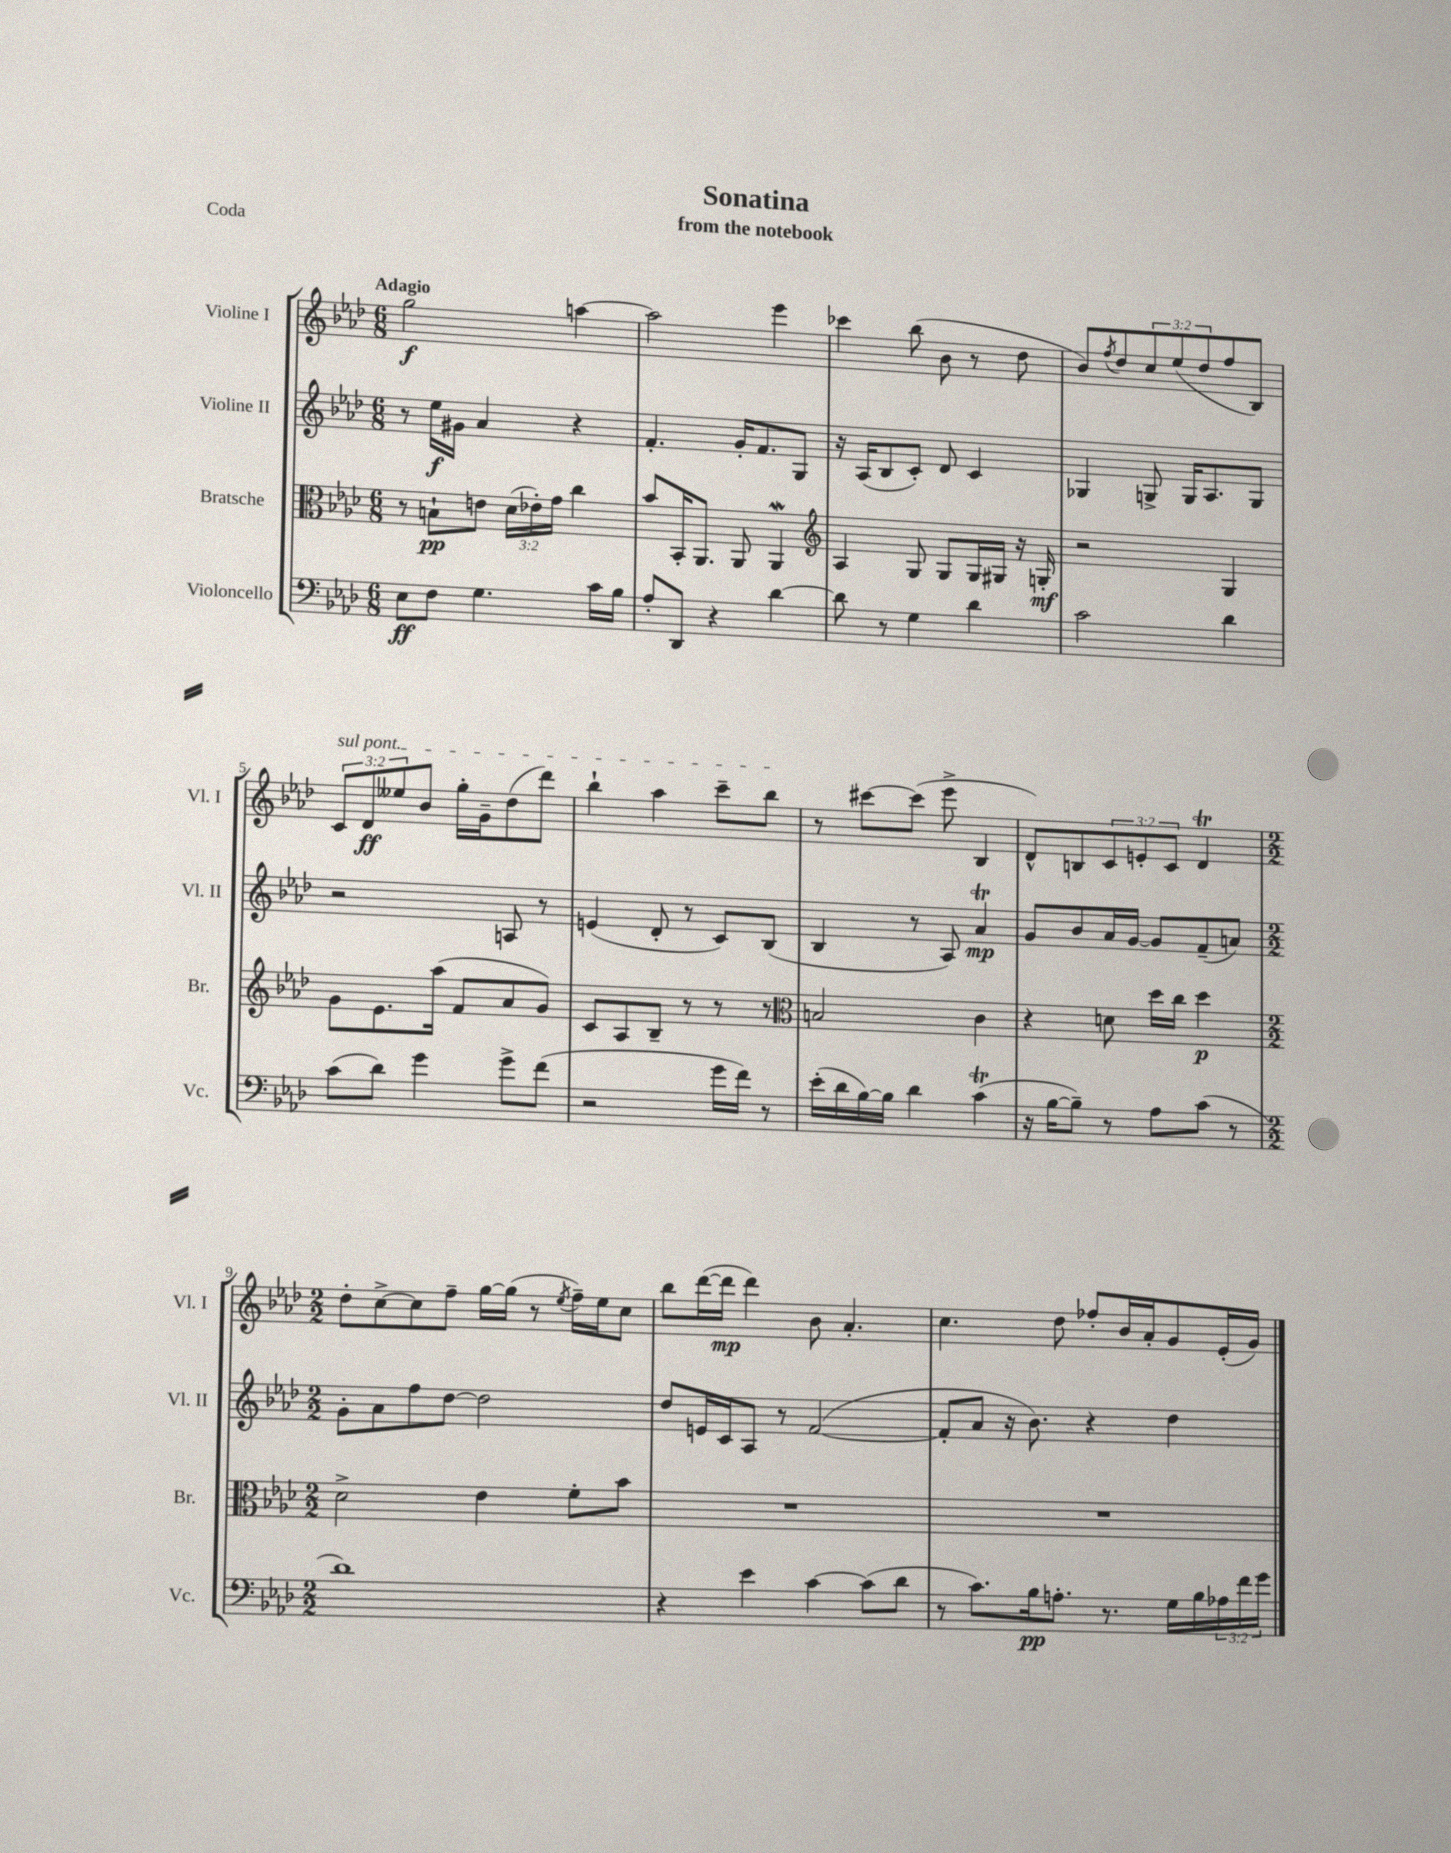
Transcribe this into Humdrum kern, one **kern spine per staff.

**kern	**kern	**kern	**kern
*staff4	*staff3	*staff2	*staff1
*clefF4	*clefC3	*clefG2	*clefG2
*k[b-e-a-d-]	*k[b-e-a-d-]	*k[b-e-a-d-]	*k[b-e-a-d-]
*M6/8	*M6/8	*M6/8	*M6/8
8E-	8r	8r	2gg
8F	8B`	16ee-	.
.	.	16g#	.
4.G	8e	4a-	.
.	(24d-	.	.
.	24e-')	.	.
.	24g	.	.
.	4cc	4r	[4aa
16c	.	.	.
16B-	.	.	.
=	=	=	=
8A-'	8b-	4.f'	2aa]
8DD-	16BB-'	.	.
.	8.AA-	.	.
4r	.	.	.
.	8AA-	16g'	.
.	.	8.f	.
[4d-	4AA-	.	4eee-
.	.	8G	.
=	=	=	=
*	*clefG2	*	*
8d-]	4A-	16r	4ccc-
.	.	(16A-	.
8r	.	8B-	.
4G	8G	8c')	(8bb-
.	8G	8d-	8b-
4d-	16G	4c	8r
.	16G#	.	.
.	16r	.	8dd-
.	16G'	.	.
=	=	=	=
2c	2r	4G-	8b-)
.	.	.	8qff
.	.	.	8dd-
.	.	8G^	12cc
.	.	.	(12ee-
.	.	16G	.
.	.	.	12dd-
.	.	8.A-	.
4d-	4G	.	8ff
.	.	8G	8B-)
=	=	=	=
(8c	8g	2r	12c
.	.	.	12d-
8d-)	8.e-	.	.
.	.	.	12ee--
4g	.	.	8b-
.	(16aa-	.	.
.	8f	.	16gg'
.	.	.	16g~
8g^	8a-	8A	(8dd-
(8f	8g)	8r	8ddd-)
=	=	=	=
2r	8c	(4e	4bb-`
.	8A-	.	.
.	8B-~	8d-'	4aa-
.	8r	8r	.
16g	8r	8c)	8ccc~
16f)	.	.	.
8r	8r	(8B-	8bb-
=	=	=	=
*	*clefC3	*	*
(16e-'	2B	4B-	8r
16d-	.	.	.
[16B-)	.	.	[8ccc#
16B-]	.	.	.
4d-	.	8r	(8ccc#]
.	.	8A-)	8eee-^
(4c	4c	4a-	4B-
=	=	=	=
16r	4r	8g	8d-^^)
[16B-	.	.	.
8B-~])	.	8b-	8B
8r	8d	16a-	12c
.	.	[16g	.
.	.	.	12e'
8A-	16dd-	8g]	.
.	.	.	12c
.	16cc	.	.
(8c	4dd-	(8f~	4d-
8r	.	8a)	.
=	=	=	=
*M2/2	*M2/2	*M2/2	*M2/2
1d-)	2d-^	8g'	8dd-'
.	.	8a-	[8cc^
.	.	8ff	8cc]
.	.	[8dd-	8ff~
.	4e-	2dd-]	[16gg
.	.	.	(16gg]
.	.	.	8r
.	.	.	8qee-
.	8f'	.	16ff~)
.	.	.	16ee-
.	8b-	.	8cc
=	=	=	=
4r	1r	8dd-	8bb-
.	.	16e	([16ddd-
.	.	16c	16ddd-]
4e-	.	8A-	4ddd-)
.	.	8r	.
[4c	.	([2f	8b-
.	.	.	4.a-'
(8c]	.	.	.
8d-	.	.	.
=	=	=	=
8r	1r	8f']	4.cc
8.c)	.	8a-	.
.	.	16r	.
16B-	.	8.b-)	.
8.A'	.	.	8dd-
.	.	4r	8ff-'
8.r	.	.	.
.	.	.	16b-
.	.	.	16a-'
16G	.	4dd-	8g
16B-	.	.	.
24A-	.	.	(16e-'
24f	.	.	.
.	.	.	16g)
24g	.	.	.
==	==	==	==
*-	*-	*-	*-
